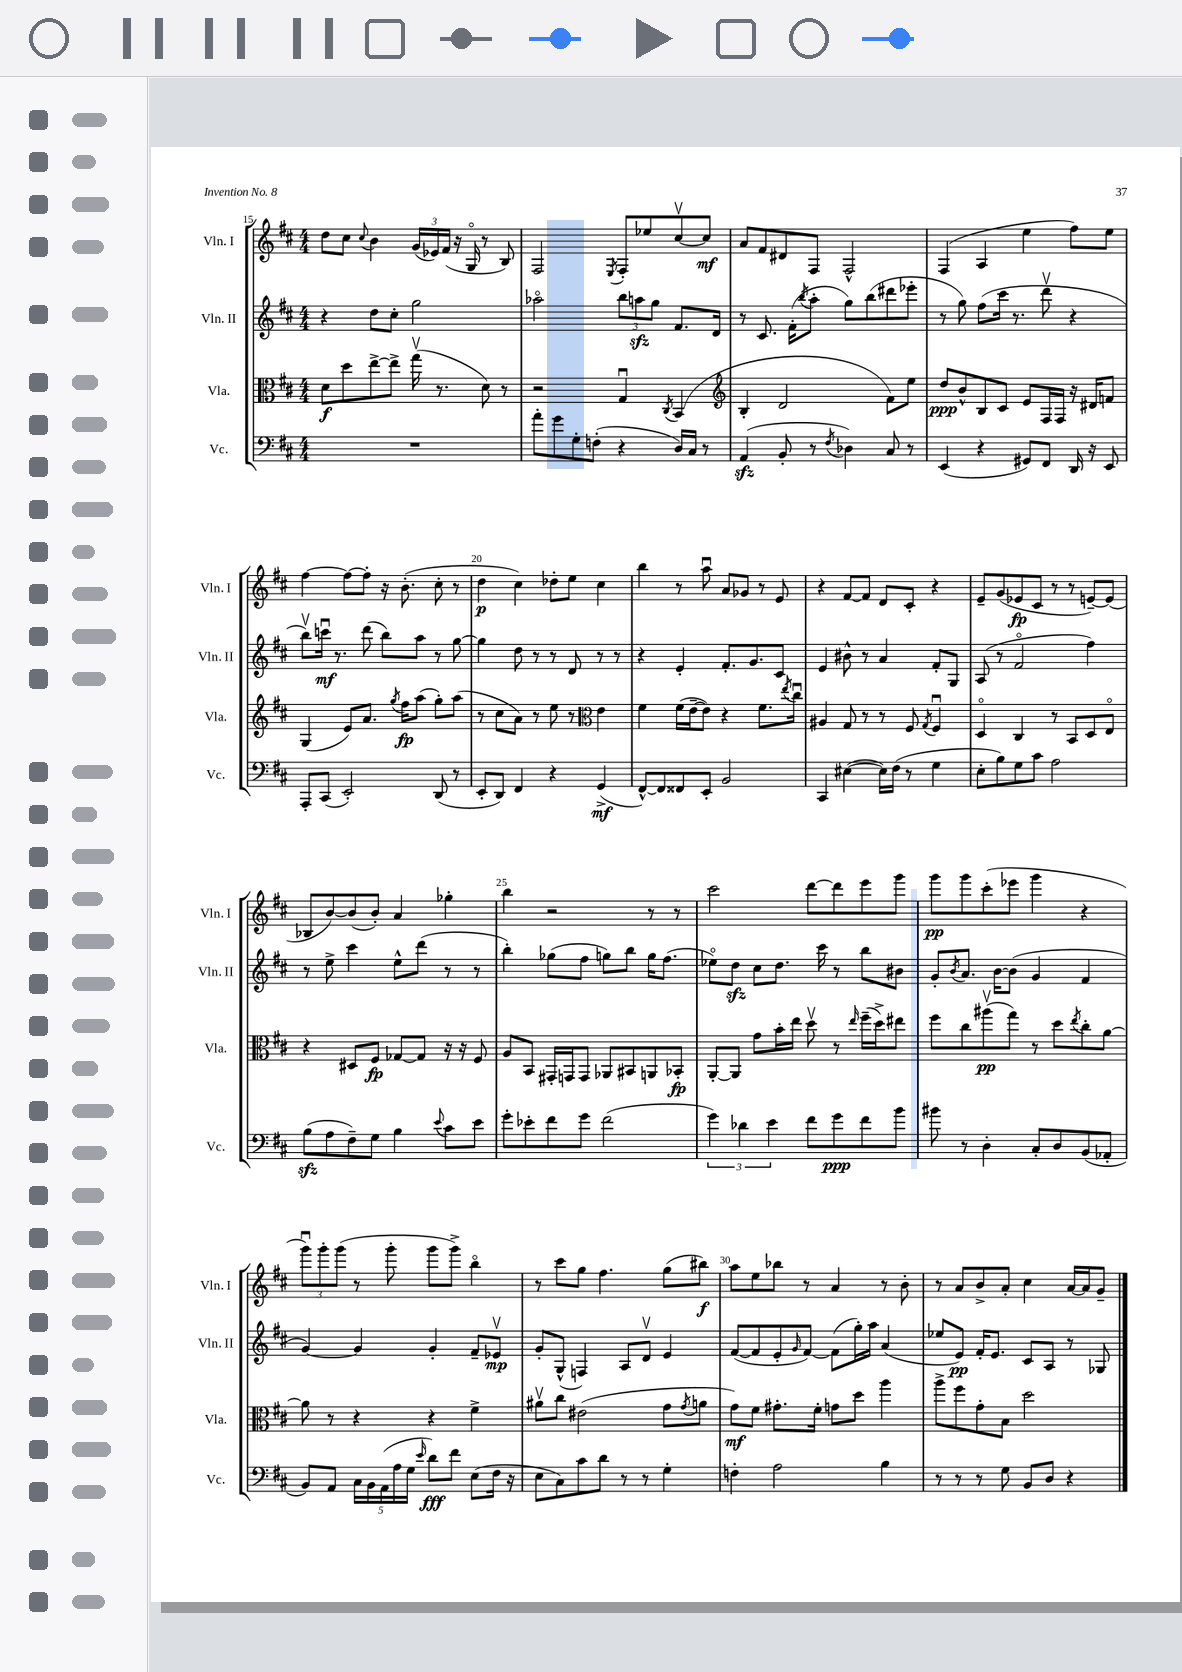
<<
\new StaffGroup <<
\new Staff = "s0" \with { instrumentName = "Vln. I" shortInstrumentName = "Vln. I" } {
    \clef treble \key d \major \numericTimeSignature \time 4/4
    d''8 cis''8 \appoggiatura { cis''8 } b'4 \tuplet 3/2 { g'16( ees'16) fis'16( } r16 g16\flageolet r8 b8) |
    fis2 \acciaccatura { e8 } fis8-. ees''8 cis''8~\upbow cis''8\mf |
    a'8 fis'8 dis'8 fis8 fis2-^ |
    fis4( a4 e''4 fis''8) e''8 |
    fis''4~ fis''8~ fis''8-. r16 b'8.-.( cis''8-. r8 |
    d''4\p cis''4) des''8-. e''8 cis''4 |
    b''4 r8 a''8\downbow a'8 ges'8 r8 e'8 |
    r4 fis'8~ fis'8 d'8 cis'8-. r4 |
    e'8-- g'8( ees'8\fp cis'8 r8 r8 e'8~--) e'8( |
    bes8 b'8~) b'8( b'8-.) a'4 ges''4-. |
    b''4 r2 r8 r8 |
    cis'''2 d'''8~ d'''8 e'''8 g'''8 |
    g'''8\pp g'''8 cis'''8-.( ees'''8 g'''4 r4 |
    \tuplet 3/2 { g'''8\downbow) g'''8-. g'''8( } r8 g'''8-. g'''8 g'''8->) b''4\flageolet |
    r8 cis'''8 g''8 fis''4. g''8( bis''8\f) |
    a''8 e''8 bes''8 r8 a'4 r8 b'8-. |
    r8 a'8 b'8-> a'8-. cis''4 a'16~ a'16 g'8-- \bar "|." |
}
\new Staff = "s1" \with { instrumentName = "Vln. II" shortInstrumentName = "Vln. II" } {
    \clef treble \key d \major \numericTimeSignature \time 4/4
    r4 d''8 cis''8-. g''2 |
    aes''2\flageolet \tuplet 3/2 { b''8 a''8\sfz g''8 } fis'8. d'16 |
    r8 cis'8. fis'16-.( \acciaccatura { b''8 } a''8-. g''8) b''8( dis'''8 ees'''8-. |
    r8 g''8) fis''8( cis'''16 r8. d'''8\upbow r4 |
    b''8\upbow) c'''16\downbow\mf r8. d'''8( b''8) a''8 r8 g''8~ |
    g''4 d''8 r8 r8 d'8 r8 r8 |
    r4 e'4-. fis'8.-. g'8. cis'8 |
    e'4 bis'8-^ r8 a'4 fis'8-. g8 |
    a8( r8 fis'2\flageolet fis''4) |
    r8 e''8-> cis'''4 e''8-^ d'''8( r8 r8 |
    b''4-.) ges''8( fis''8 g''8) b''8 g''16 fis''8.( |
    ees''8\flageolet) d''8\sfz cis''8 d''8. cis'''16 r8 b''8 bis'8 |
    g'8-. \acciaccatura { b'8 } a'8. b'16~ b'8( g'4 fis'4 |
    g'4~) g'4 g'4-. fis'8-- ees'8\upbow\mp |
    g'8-. g8-^( f4) a8 d'8\upbow e'4 |
    fis'8~( fis'8 e'8-. \grace { g'16 } fis'8~) fis'8( g''16-.) a''16 a'4( |
    ees''8 e'8\pp) fis'16-. e'8. cis'8 a8 r8 ges8 \bar "|." |
}
\new Staff = "s2" \with { instrumentName = "Vla." shortInstrumentName = "Vla." } {
    \clef alto \key d \major \numericTimeSignature \time 4/4
    d'8\f d''8 e''8~-> e''8-> g''16\upbow( r8. d'8) r8 |
    r2 g4\downbow \acciaccatura { cis8 } b,4( |
    \clef treble b4-. d'2 fis'8) e''8 |
    d''8\ppp b'8-^ b8 cis'8 e'8 fis16 fis16 r16 dis'16 f'8 |
    g4( e'8) a'8. \acciaccatura { g''8 } fis''16\fp a''8( g''8-.) a''8( |
    r8 cis''8 a'8) r8 e''8 r8 \clef alto e'4 |
    fis'4 fis'16( e'16~-- e'8) r4 fis'8. \acciaccatura { e''8 } cis''16\downbow |
    ais4 g8 r8 r8 fis8 \acciaccatura { g8 } fis4\downbow |
    d4\flageolet cis4 r8 b,8 d8 e8\flageolet |
    r4 dis8 fis8\fp ges8~ ges8 r16 r16 fis8 |
    a8 b,8 gis,16-. g,16 g,8 aes,8 bis,8 a,8 bes,8-.\fp |
    a,8~-. a,8 g'8 b'16-. e''16 d''8\upbow r8 \grace { e''16 } fis''16--( d''16->) eis''8 |
    fis''8 cis''8 ais''8\upbow\pp( g''8) r8 d''8 \acciaccatura { e''8 } cis''8-. a'8~ |
    a'8 r8 r4 r4 fis'4-> |
    ais'8\upbow cis''8 eis'2( g'8 \acciaccatura { g'8 } a'8 |
    g'8\mf) fis'8 gis'8.-. fis'16-. g'8 d''8 a''4 |
    a''8-> fis''8 g'8-. b8 d''2 \bar "|." |
}
\new Staff = "s3" \with { instrumentName = "Vc." shortInstrumentName = "Vc." } {
    \clef bass \key d \major \numericTimeSignature \time 4/4
    R1 |
    a'8-. g'8 g8-. f8-.( r4 d16) cis16 r8 |
    a,4\sfz( b,8-. r8 \acciaccatura { fis8 } des4) cis8 r8 |
    e,4( r4 gis,8) fis,8 d,16 r16 e,8 |
    a,,8-. cis,8( e,2-.) d,8( r8 |
    e,8-. d,8) fis,4 r4 g,4->\mf( |
    fis,8~-^) fis,8 fisis,8 e,8-. b,2 |
    cis,4 eis4~( eis16) fis16( r8 g4 |
    e8-. b8) g8 cis'8 a2 |
    b8\sfz( a8 fis8--) g8 b4 \appoggiatura { e'8 } cis'8 e'8 |
    g'8-. ees'8-. fis'8 g'8 fis'2( |
    \tuplet 3/2 { g'4) des'4 e'4 } fis'8 g'8\ppp fis'8 b'8 |
    bis'8 r8 d4-. cis8-. d8 b,8( aes,8-. |
    b,8) a,8 \tuplet 5/4 { cis16 b,16 a,16( a16 g16 } \grace { e'16 } d'8\fff) fis'8 e8( fis16 r16 |
    e8 cis8) cis'8 d'8 r8 r8 g4-. |
    f4-. a2 b4 |
    r8 r8 r8 g8 b,8 d8 r4 \bar "|." |
}
>>
>>
\layout { \context { \Score currentBarNumber = #15 \override BarNumber.break-visibility = ##(#f #t #t) barNumberVisibility = #(every-nth-bar-number-visible 5) } }
